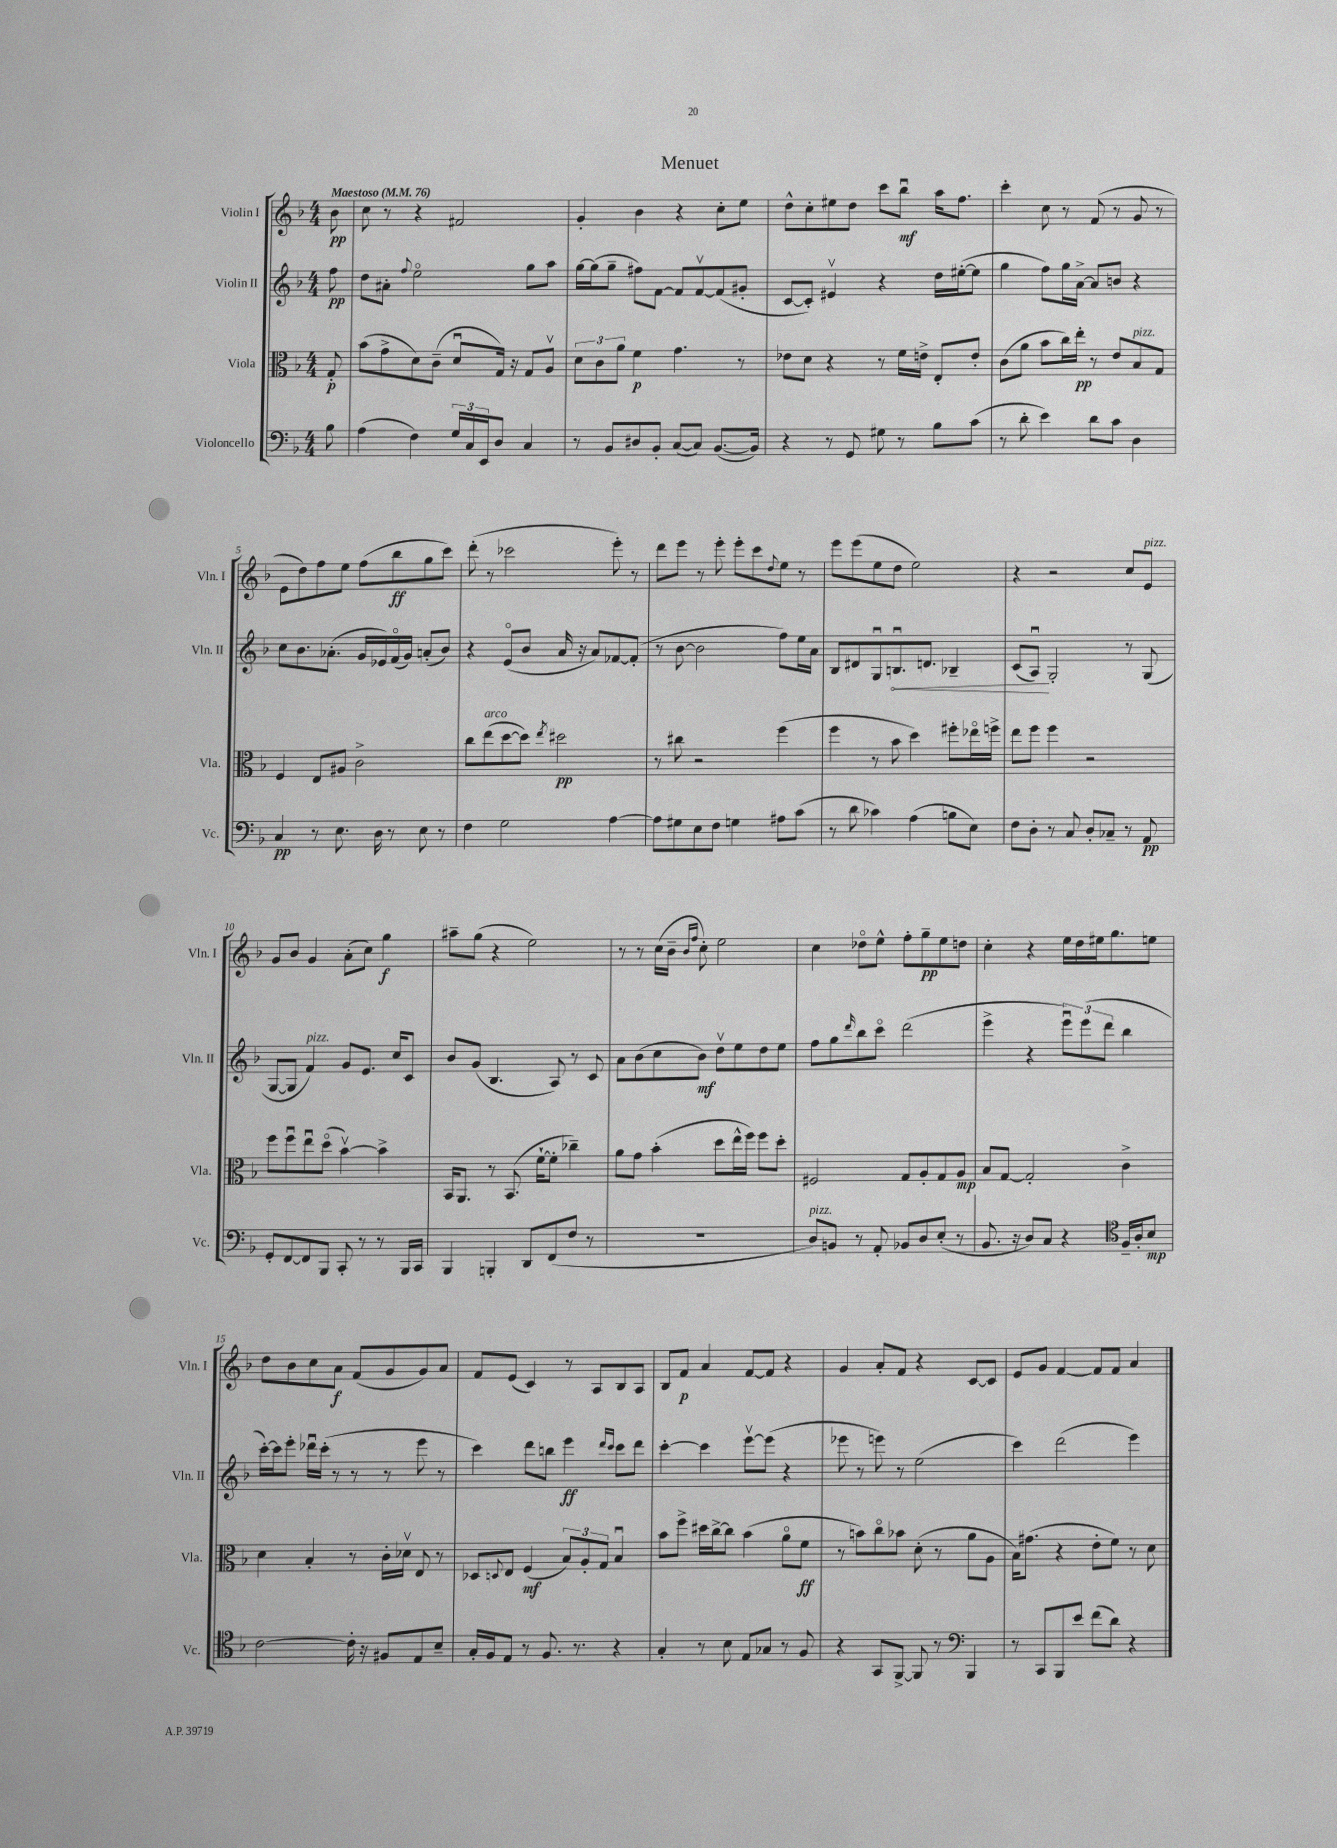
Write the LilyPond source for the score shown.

\header { title = "Menuet" }
<<
\new StaffGroup <<
\new Staff = "s0" \with { instrumentName = "Violin I" shortInstrumentName = "Vln. I" } {
    \clef treble \key f \major \numericTimeSignature \time 4/4 \partial 8 \tempo "Maestoso" 4 = 76
    bes'8\pp |
    c''8 r8 r4 fis'2 |
    g'4-. bes'4 r4 c''8-. e''8 |
    d''8-^ c''8-. eis''8 d''8 c'''8 bes''8\downbow\mf a''16 f''8. |
    c'''4-. c''8 r8 f'8( r8 g'8 r8 |
    e'8 d''8) f''8 e''8 f''8( bes''8\ff g''8 c'''8) |
    d'''8-.( r8 ces'''2 e'''8-.) r8 |
    d'''8 e'''8 r8 e'''8-. e'''8-. c'''8 \appoggiatura { d''8 } e''8 r8 |
    e'''8 e'''8( e''8 d''8 e''2) |
    r4 r2 c''8 e'8^\markup { \italic "pizz." } |
    g'8 bes'8 g'4 a'8-.( c''8) g''4\f |
    ais''8-- g''8( r4 e''2) |
    r8 r8 c''16( bes'16-- \grace { bes'16 f''16 } c''8-.) e''2 |
    c''4 des''8\flageolet e''8-^ f''8-. g''8--\pp e''8 d''8 |
    c''4-. r4 e''16 d''16 eis''16 g''8. e''8 |
    d''8 bes'8 c''8 a'8\f f'8( g'8 g'8) a'8 |
    f'8 e'8( c'4) r8 a8 bes8 a8 |
    bes8 f'8\p a'4 f'8~ f'8 r4 |
    g'4 a'8-. f'8 r4 c'8~ c'8 |
    e'8 g'8 f'4~ f'8 f'8 a'4 \bar "|." |
}
\new Staff = "s1" \with { instrumentName = "Violin II" shortInstrumentName = "Vln. II" } {
    \clef treble \key f \major \numericTimeSignature \time 4/4 \partial 8
    f''8\pp |
    d''8 ais'8-. \appoggiatura { f''8 } e''2\flageolet g''8 a''8 |
    g''16~ g''16( g''8-- fis''8) f'8~ f'8 f'8~\upbow f'8( gis'8-. |
    c'8~ c'8-.) eis'4\upbow r4 d''16 eis''16~-.( eis''8 |
    g''4 f''8) g''16 a'16~-> a'8 b'8 r4 |
    c''8 bes'8. aes'8.-.( g'16 ees'16) f'16\flageolet( g'16) a'8-.( bes'8) |
    r4 e'8\flageolet( bes'8 a'16 r16 a'8) fes'8~ fes'8-.( |
    r8 bes'8~ bes'2 f''8) e''16 a'16 |
    bes8 dis'8 g8\downbow \once \override Hairpin.circled-tip = ##t b8.\downbow\< d'8. bes4-- |
    c'8( a8\downbow\!) g2-. r8 g8( |
    g8~ g8 f'4^\markup { \italic "pizz." }) g'8 e'8. c''16 c'8 |
    bes'8 g'8( bes4. a8) r8 c'8 |
    a'8 bes'8( c''8 bes'8\mf) d''8\upbow e''8 d''8 e''8 |
    f''8 g''8 \grace { d'''16 } bes''8 c'''8\flageolet d'''2( |
    e'''4-> r4 \tuplet 3/2 { e'''8\downbow) e'''8( d'''8 } bes''4 |
    c'''16~-.) c'''16 e'''8-. des'''16\downbow c'''16-.( r8 r8 r8 e'''8 r8 |
    c'''4) d'''8 b''8 e'''4\ff \grace { d'''16 c'''16 } c'''8 d'''8 |
    c'''4~-. c'''4 e'''8~\upbow e'''8( r4 |
    ees'''8 r8 e'''8) r8 e''2( |
    c'''4) d'''2( e'''4) \bar "|." |
}
\new Staff = "s2" \with { instrumentName = "Viola" shortInstrumentName = "Vla." } {
    \clef alto \key f \major \numericTimeSignature \time 4/4 \partial 8
    g8-.\p |
    bes'8( g'8-> d'8) c'8--( d'8\downbow g16) r16 g8 a8\upbow |
    \tuplet 3/2 { d'8 c'8 a'8 } f'4\p g'4. r8 |
    ees'8 d'8 r4 r8 f'16 e'16-> e8-. e'8-. |
    c'8( a'8 bes'8 c''16) e''16-.\pp r8 e'8 bes8^\markup { \italic "pizz." } g8 |
    f4 e8 ais8 c'2-> |
    c''8 e''8^\markup { \italic "arco" }( d''8~ d''8) \acciaccatura { e''8 } dis''2\pp |
    r8 cis''8 r2 f''4( |
    f''4 r8 bes'8 d''4) fis''8-. ees''16\flageolet f''16-> |
    e''8 f''8 f''4 r2 |
    f''8 f''8\downbow e''8\downbow d''8\flageolet( bes'4~\upbow) bes'4-> |
    bes,16 a,8. r8 bes,8.( f'16~-! f'8-. ces''4--) |
    a'8 g'8 bes'4-.( d''8 e''16-^ f''16) f''8 d''8-. |
    fis2 g8 a8-. g8 a8\mp |
    bes8 g8~ g2-. c'4-> |
    d'4 bes4-. r8 c'16-. des'16\upbow e8 r8 |
    des8 \appoggiatura { d8 } e8 f4\mf( \tuplet 3/2 { bes8) a8-. g8 } bes4\downbow |
    bes'8 f''8-> dis''16 c''16~-> c''8 bes'4( a'8\flageolet f'8\ff |
    r8 b'8) c''8\flageolet bes'8 d'8-.( r8 a'8 a8 |
    bes16) gis'8.( r4 e'8-. f'8) r8 d'8 \bar "|." |
}
\new Staff = "s3" \with { instrumentName = "Violoncello" shortInstrumentName = "Vc." } {
    \clef bass \key f \major \numericTimeSignature \time 4/4 \partial 8
    bes8 |
    a4( f4) \tuplet 3/2 { g16 c16 e,16 } d8 c4 |
    r8 bes,8 dis8 bes,8-. c8~( c8) bes,8.~( bes,16) |
    r4 r8 g,8 gis8 r8 bes8 c'8( |
    r8 d'8-. e'4) d'8 c'8 d4 |
    c4\pp r8 e8. d16 r8 e8 r8 |
    f4 g2 a4~ |
    a8 gis8 e8 f8 g4 ais8 c'8( |
    r8 d'8 ces'4) a4( b8 e8) |
    f8 d8-. r8 c8 d8-. ces8-- r8 a,8\pp |
    g,8-. f,8~ f,8 bes,,8 c,8-. r8 r8 bes,,16 c,16 |
    bes,,4 b,,4-. d,8 f,8( f8 r8 |
    r1 |
    d8^\markup { \italic "pizz." }) b,8 r8 a,8-. bes,8 d8 e8-.( r8 |
    bes,8. r16 d8) c8 r4 \clef tenor f16-- a16-. bes8\mp |
    c'2~ c'16-. r16 fis8 e8 bes8-- |
    g16-. f16 e8 r8 f8. r8. r4 |
    g4-. r8 bes8 e8 ges8 r8 f8 |
    r4 g,8 f,8~-> f,8 r8 \clef bass bes,,4 |
    r8 c,8 bes,,8 e'8 f'8( d'8) r4 \bar "|." |
}
>>
>>
